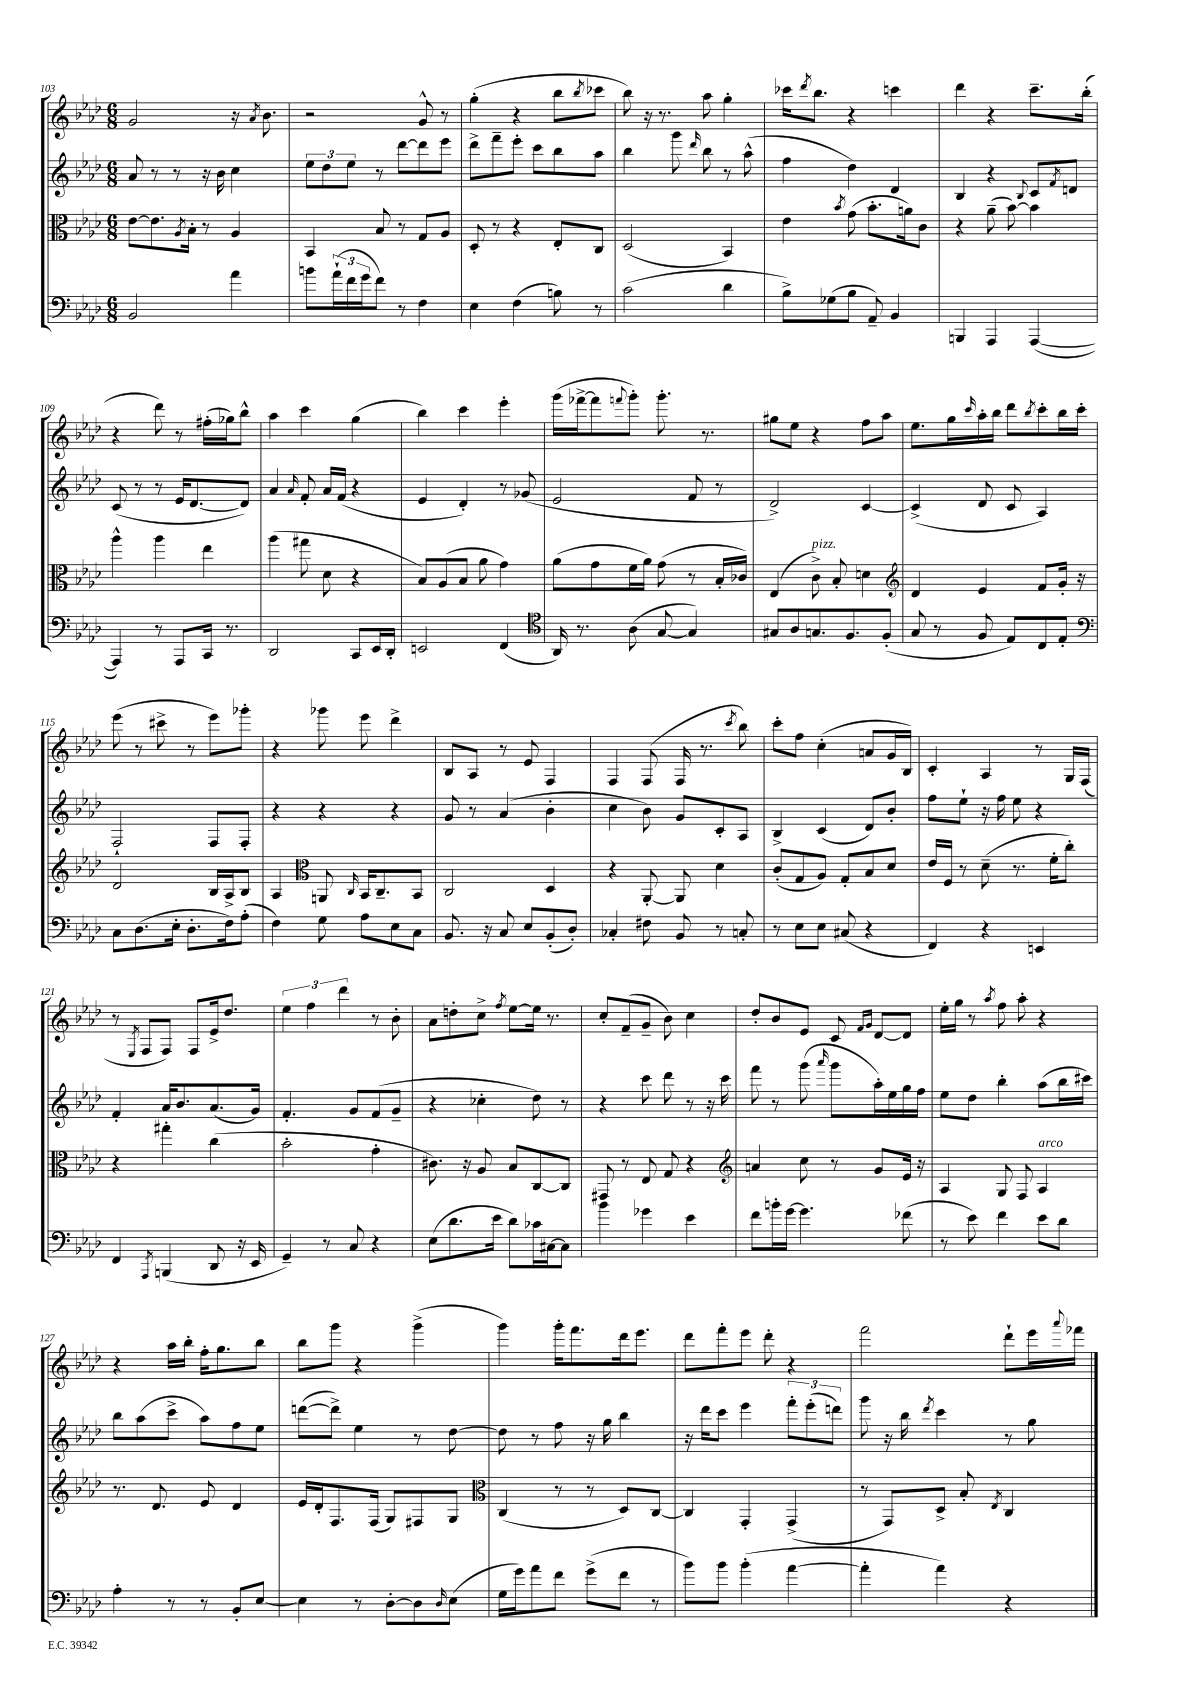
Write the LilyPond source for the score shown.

<<
\new StaffGroup <<
\new Staff = "s0" {
    \clef treble \key aes \major \numericTimeSignature \time 6/8
    g'2 r16 \acciaccatura { aes'8 } bes'8. |
    r2 g'8-^ r8 |
    g''4-.( r4 bes''8 \acciaccatura { bes''8 } ces'''8 |
    bes''8) r16 r8. aes''8 g''4-. |
    ces'''16 \acciaccatura { des'''8 } bes''8. r4 c'''4 |
    des'''4 r4 c'''8.-- bes''16-.( |
    r4 des'''8) r8 fis''16-.( ges''16) bes''8-^ |
    aes''4 c'''4 g''4( |
    bes''4) c'''4 ees'''4-. |
    g'''16( fes'''16~-> fes'''8 \appoggiatura { f'''8 } g'''8-.) g'''8.-. r8. |
    gis''8 ees''8 r4 f''8 aes''8 |
    ees''8. g''16 \grace { c'''16 } aes''16-. bes''16 des'''8 \acciaccatura { bes''8 } c'''8-. bes''16 c'''16-. |
    ees'''8( r8 cis'''8-> r8 ees'''8) ges'''8-. |
    r4 ges'''8 ees'''8 des'''4-> |
    bes8 aes8 r8 ees'8 f4 |
    f4 f8( f16 r8. \acciaccatura { c'''8 } bes''8) |
    c'''8-. f''8 c''4-.( a'8 g'16 bes16) |
    c'4-. aes4 r8 g16 f16( |
    r8 \acciaccatura { ees8 } f8 f8) f8 ees'16-> des''8. |
    \tuplet 3/2 { ees''4 f''4 des'''4 } r8 bes'8-. |
    aes'8 d''8-. c''8-> \acciaccatura { f''8 } ees''8~ ees''16 r8. |
    c''8-. f'8--( g'8-- bes'8) c''4 |
    des''8-. bes'8 ees'8 c'8 \grace { f'16 g'16 } des'8~ des'8 |
    ees''16-. g''16 r8 \acciaccatura { aes''8 } f''8 aes''8-. r4 |
    r4 aes''16 bes''16-. f''16-. g''8. bes''8 |
    bes''8 g'''8 r4 g'''4->( |
    g'''4) g'''16-. f'''8. des'''16 ees'''8. |
    des'''8 f'''8-. ees'''8 des'''8-. r4 |
    f'''2 des'''8-! ees'''16 \appoggiatura { aes'''8 } fes'''16 \bar "|." |
}
\new Staff = "s1" {
    \clef treble \key aes \major \numericTimeSignature \time 6/8
    aes'8 r8 r8 r16 bes'16 c''4 |
    \tuplet 3/2 { ees''8 des''8 ees''8 } r8 des'''8~ des'''8 ees'''8 |
    des'''8-> f'''8-- ees'''8-. c'''8 bes''8 aes''8 |
    bes''4 g'''8 \grace { des'''16 } bes''8 r8 aes''8-^( |
    f''4 des''4) des'4 |
    bes4 r4 \appoggiatura { bes8 } c'8 \acciaccatura { f'8 } d'8 |
    c'8( r8 r8 ees'16 des'8.~ des'8) |
    aes'4 \grace { aes'16 } f'8-. aes'16 f'16( r4 |
    ees'4 des'4-.) r8 ges'8( |
    ees'2 f'8 r8 |
    des'2->) c'4~ |
    c'4->( des'8 c'8 aes4) |
    f2-! f8 f8-. |
    r4 r4 r4 |
    g'8 r8 aes'4( bes'4-. |
    c''4 bes'8) g'8 c'8-. aes8 |
    bes4-> c'4( des'8) bes'8-. |
    f''8 ees''8-! r16 f''16 ees''8 r4 |
    f'4-. aes'16 bes'8. aes'8.( g'16) |
    f'4.-. g'8 f'8( g'8-- |
    r4 ces''4-. des''8) r8 |
    r4 c'''8 des'''8 r8 r16 c'''16 |
    f'''8 r8 g'''8( \grace { aes'''16 } g'''8 aes''16-.) ees''16 g''16 f''16 |
    ees''8 des''8 bes''4-. aes''8( bes''16 cis'''16) |
    bes''8 aes''8( c'''8-> aes''8) f''8 ees''8 |
    d'''8~( d'''8->) ees''4 r8 des''8~ |
    des''8 r8 f''8 r16 g''16 bes''4 |
    r16 des'''16 c'''8 ees'''4 \tuplet 3/2 { f'''8-. ees'''8-.( d'''8) } |
    g'''8 r16 bes''16 \acciaccatura { des'''8 } c'''4 r8 g''8 \bar "|." |
}
\new Staff = "s2" {
    \clef alto \key aes \major \numericTimeSignature \time 6/8
    ees'8~ ees'8. \acciaccatura { aes8 } bes16-. r8 aes4 |
    bes,4 bes8 r8 g8 aes8 |
    des8-. r8 r4 ees8-. c8 |
    des2( bes,4) |
    ees'4 \acciaccatura { bes'8 } g'8( bes'8.-. a'16) c'8 |
    r4 aes'8--( bes'8~) bes'4 |
    aes''4-^ aes''4 ees''4 |
    aes''4( gis''8 des'8 r4 |
    bes8) aes8( bes8 aes'8 g'4) |
    aes'8( g'8 f'16 aes'16) g'8( r8 bes16-. ces'16) |
    ees4( c'8->^\markup { \italic "pizz." }) bes8-. d'4 |
    \clef treble des'4 ees'4 f'8 g'16-. r16 |
    des'2 bes16 aes16-> bes8 |
    aes4 \clef alto a,8 \grace { c16 } bes,16 c8.-- bes,8 |
    c2 des4 |
    r4 aes,8~-. aes,8 des'4 |
    c'8-.( g8 aes8) g8-. bes8 des'8 |
    ees'16 f16 r8 des'8--( r8. f'16-. c''8-.) |
    r4 gis''4-. c''4( |
    bes'2-. g'4-. |
    cis'8.) r16 aes8 bes8 c8~ c8 |
    gis,8 r8 ees8 g8 r4 |
    \clef treble a'4 c''8 r8 g'8 ees'16 r16 |
    aes4 g8 f8 aes4^\markup { \italic "arco" } |
    r8. des'8. ees'8 des'4 |
    ees'16 des'16-. f8. f16( g8) fis8 g8 |
    \clef alto c4( r8 r8 des8) c8~ |
    c4 g,4-. g,4->( |
    r8 g,8) des8-> bes8-. \acciaccatura { ees8 } c4 \bar "|." |
}
\new Staff = "s3" {
    \clef bass \key aes \major \numericTimeSignature \time 6/8
    bes,2 aes'4 |
    b'8 \tuplet 3/2 { aes'16-!( f'16 g'16 } f'8) r8 f4 |
    ees4 f4( b8) r8 |
    c'2( des'4 |
    bes8->) ges8( bes8 aes,8--) bes,4 |
    b,,4 aes,,4 aes,,4~( |
    aes,,4) r8 aes,,8 c,16 r8. |
    des,2 c,8 ees,16 des,16-. |
    e,2 f,4( |
    \clef tenor aes,16) r8. aes8( g8~ g4) |
    gis8 aes8 g8. f8. f8-.( |
    g8 r8 f8 ees8) c8 ees8-. |
    \clef bass c8 des8.( ees16-. des8.-. f16) aes8-.( |
    f4) g8 aes8 ees8 c8 |
    bes,8. r16 c8 ees8 bes,8-.( des8-.) |
    ces4-. fis8 bes,8 r8 c8-. |
    r8 ees8 ees8 cis8( r4 |
    f,4) r4 e,4 |
    f,4 \acciaccatura { aes,,8 } b,,4( des,8 r16 ees,16 |
    g,4--) r8 c8 r4 |
    ees8( des'8. ees'16 des'8) ces'16 cis16~ cis8 |
    bes'4 ges'4 ees'4 |
    f'8 b'16-. g'16~ g'4. fes'8( |
    r8 ees'8) f'4 ees'8 des'8 |
    aes4-. r8 r8 bes,8-. ees8~ |
    ees4 r8 des8~-. des8 \grace { des16 } ees8( |
    g16 g'16) aes'8 f'8 g'8->( f'8 r8 |
    bes'8) bes'8 bes'4-.( aes'4~ |
    aes'4-. aes'4) r4 \bar "|." |
}
>>
>>
\layout { \context { \Score currentBarNumber = #103 } }
